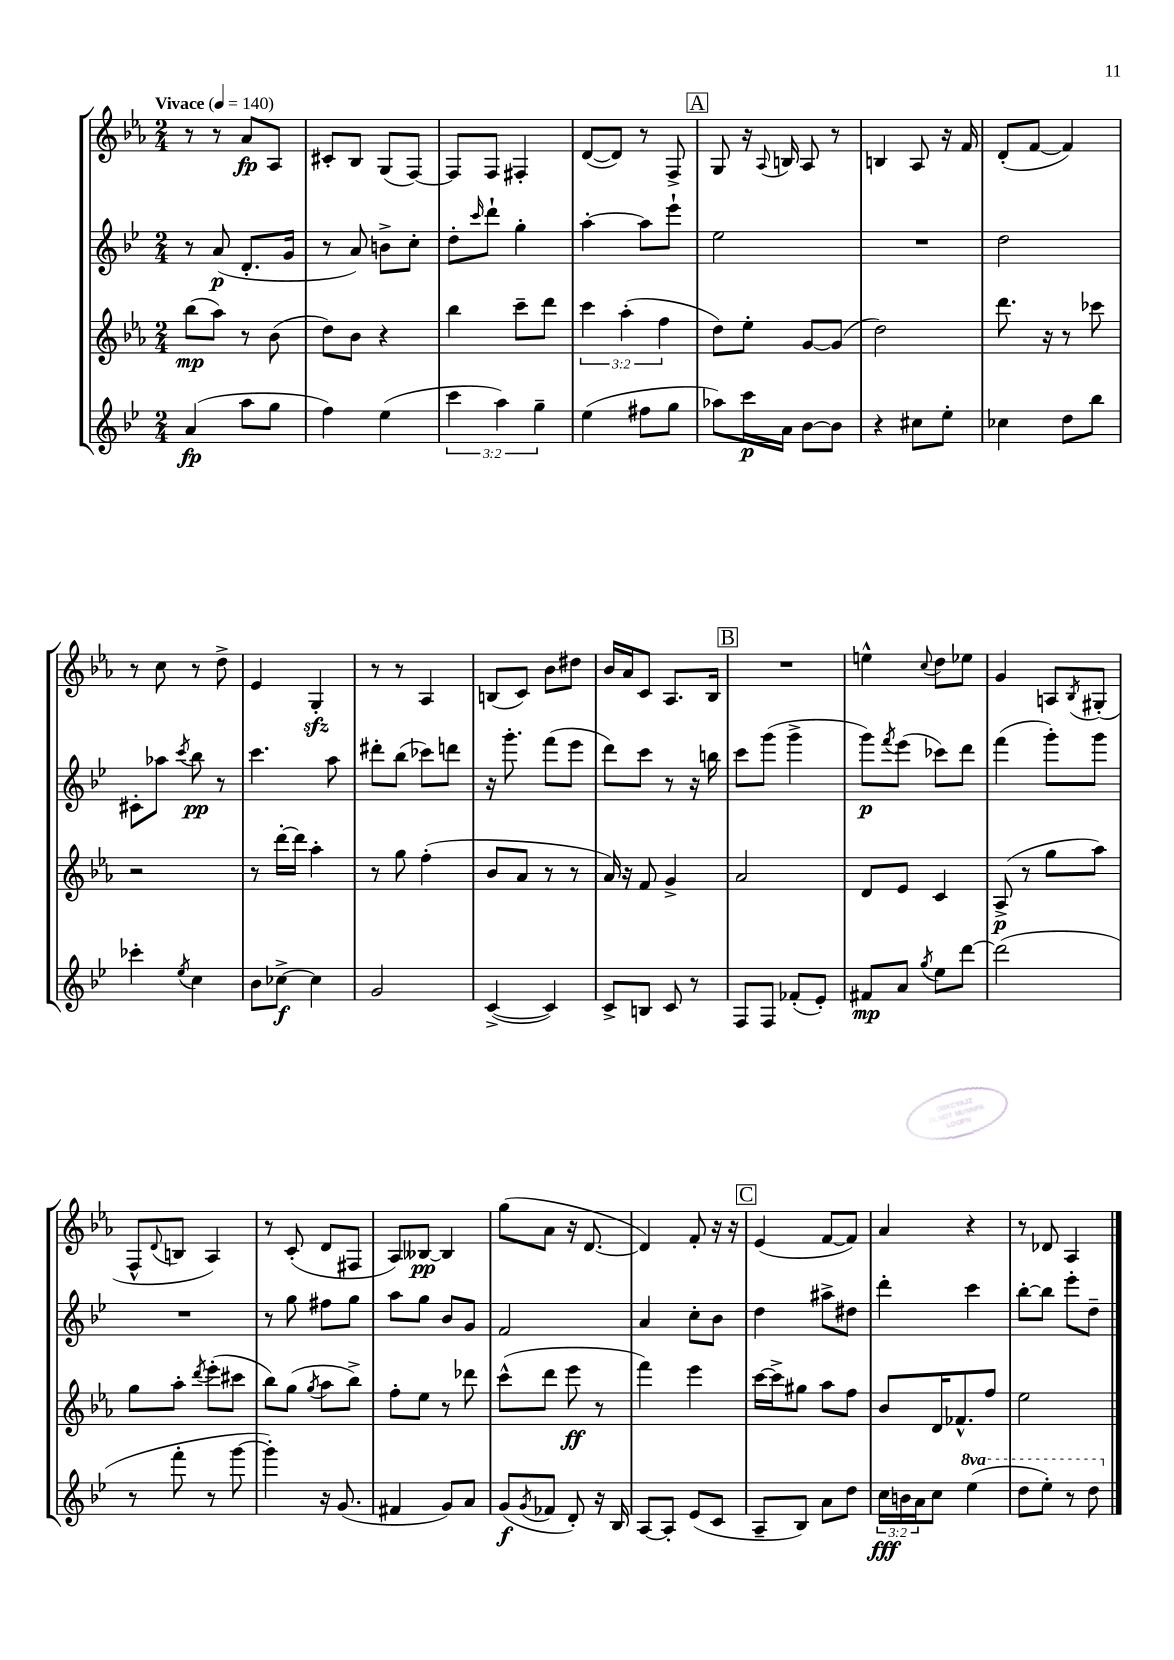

**kern	**kern	**kern	**kern
*staff4	*staff3	*staff2	*staff1
*clefG2	*clefG2	*clefG2	*clefG2
*k[b-e-]	*k[b-e-a-]	*k[b-e-]	*k[b-e-a-]
*M2/4	*M2/4	*M2/4	*M2/4
*MM140	*MM140	*MM140	*MM140
(4a/	(8bb-\L	8r	8r
.	8aa-\J)	(8a/	8r
8aa\L	8r	8.d'/L	8a-/L
8gg\J	(8b-\	.	8A-/J
.	.	16g/Jk	.
=	=	=	=
4ff\)	8dd\L)	8r	8c#'/L
.	8b-\J	8a/)	8B-/J
(4ee-\	4r	8b^\L	(8G/L
.	.	8cc'\J	[8F/J)
=	=	=	=
6ccc\	4bb-\	8dd'\L	8F/]L
.	.	16qqccc/	.
.	.	8ddd`\J	8F/J
6aa\)	.	.	.
.	8ccc~\L	4gg'\	4F#'/
6gg~\	.	.	.
.	8ddd\J	.	.
=	=	=	=
(4ee-\	6ccc\	[4aa'\	([8d/L
.	.	.	8d/]J)
.	(6aa-'\	.	.
8ff#\L	.	8aa\]L	8r
.	6ff\	.	.
8gg\J	.	8eee-`\J	8F^/
=	=	=	=
8aa-\L)	8dd\L)	2ee-\	8G/
16ccc\L	8ee-'\J	.	16r
.	.	.	8qqA-/
16a\JJ	.	.	16B/
[8b-\L	[8g/L	.	8A-/
8b-\]J	(8g/]J	.	8r
=	=	=	=
4r	2dd\)	2r	4B/
8cc#\L	.	.	8A-/
8ee-'\J	.	.	16r
.	.	.	16f/
=	=	=	=
4cc-\	8.ddd\	2dd\	(8d'/L
.	.	.	[8f/J
.	16r	.	.
8dd\L	8r	.	4f/])
8bb-\J	8ccc-\	.	.
=	=	=	=
4ccc-'\	2r	8c#'\L	8r
.	.	8aa-\J	8cc\
8qee-/	.	8qccc/	.
4cc\	.	8bb-\	8r
.	.	8r	8dd^\
=	=	=	=
8b-\L	8r	4.ccc\	4e-/
[8cc-^\J	[16ddd'\LL	.	.
.	16ddd\]JJ	.	.
4cc-\]	4aa-'\	.	4G'/
.	.	8aa\	.
=	=	=	=
2g/	8r	8ddd#'\L	8r
.	8gg\	(8bb-\J	8r
.	(4ff'\	8ccc-\L)	4A-/
.	.	8ddd\J	.
=	=	=	=
([4c^/	8b-/L	16r	(8B/L
.	.	8.ggg'\	.
.	8a-/J	.	8c/J)
4c/])	8r	(8fff\L	8b-\L
.	8r	8eee-\J	8dd#\J
=	=	=	=
8c^/L	16a-/)	8ddd\L)	16b-/LL
.	16r	.	16a-/J
8B/J	8f/	8ccc\J	8c/J
8c/	4g^/	8r	8.A-/L
8r	.	16r	.
.	.	16bb\	16B-/Jk
=	=	=	=
8F/L	2a-/	8ccc\L	2r
8F/J	.	(8ggg\J	.
(8f-'/L	.	4ggg^\	.
8e-'/J)	.	.	.
=	=	=	=
8f#/L	8d/L	8ggg\L)	4ee^^\
.	.	8qfff/	.
8a/J	8e-/J	(8eee-\J	.
8qgg/	.	.	8qqcc/
8ee-\L	4c/	8ccc-\L)	8dd\L
[8ddd\J	.	8ddd\J	8ee-\J
=	=	=	=
(2ddd\]	(8A-^/	(4fff\	4g/
.	8r	.	.
.	8gg\L	8ggg'\L)	8A/L
.	.	.	8qB-/
.	8aa-\J)	8ggg\J	(8G#'/J
=	=	=	=
8r	8gg\L	2r	8F^^/L
.	.	.	8qqd/
8fff'\	8aa-'\J	.	8B/J
.	8qddd/	.	.
8r	(8eee-'\L	.	4A-/)
[8ggg\	8ccc#\J	.	.
=	=	=	=
4ggg'\])	8bb-\L)	8r	8r
.	(8gg\J	8gg\	(8c'/
.	8qgg/	.	.
16r	8aa-\L	8ff#\L	8d/L
(8.g/	.	.	.
.	8bb-^\J)	8gg\J	8F#/J
=	=	=	=
4f#/	8ff'\L	8aa\L	8A-/L)
.	8ee-\J	8gg\J	[8B--/J
8g/L)	8r	8b-/L	4B--/]
8a/J	8ddd-\	8g/J	.
=	=	=	=
(8g/L	(8ccc^^\L	2f/	(8gg\L
8qg/	.	.	.
8f-/J	8ddd\J	.	8a-\J
8d'/)	8eee-\	.	16r
.	.	.	[8.d/
16r	8r	.	.
16B-/	.	.	.
=	=	=	=
[8A/L	4fff\)	4a/	4d/])
8A'/]J	.	.	.
(8e-/L	4eee-\	8cc'\L	8f'/
8c/J	.	8b-\J	16r
.	.	.	16r
=	=	=	=
8A~/L	[16ccc\LL	4dd\	(4e-/
.	16ccc^\]J	.	.
8B-/J)	8gg#\J	.	.
8a\L	8aa-\L	8aa#^\L	[8f/L
8dd\J	8ff\J	8dd#\J	8f/]J)
=	=	=	=
24cc\LL	8b-/L	4ddd'\	4a-/
24b\	.	.	.
24a\J	.	.	.
8cc\J	16d/K	.	.
.	8.f-^^/	.	.
(4eee-\	.	4ccc\	4r
.	8ff/J	.	.
=	=	=	=
8ddd\L	2ee-\	[8bb-'\L	8r
8eee-'\J)	.	8bb-\]J	8d-/
8r	.	8eee-'\L	4A-/
8ddd\	.	8dd~\J	.
==	==	==	==
*-	*-	*-	*-
